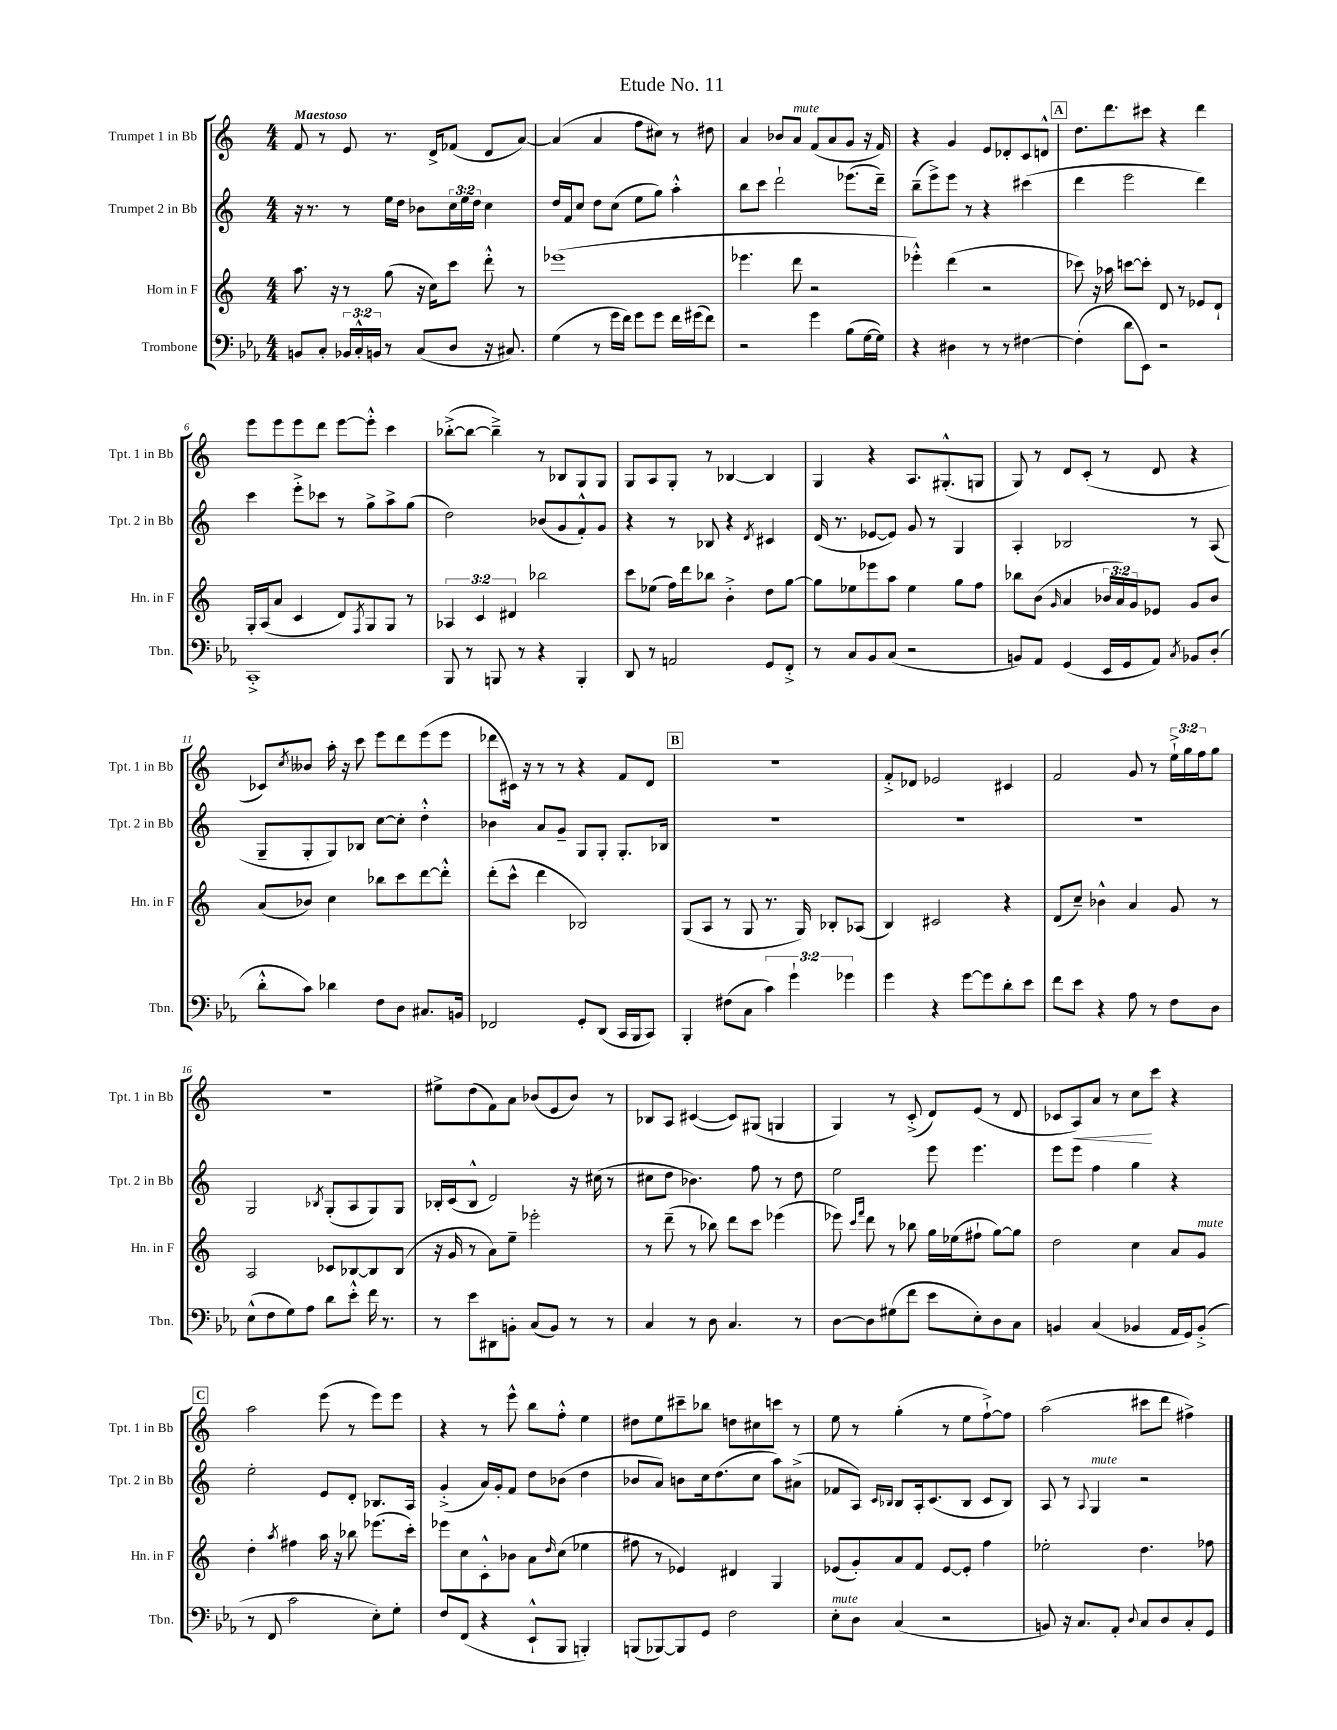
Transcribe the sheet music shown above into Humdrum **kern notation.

**kern	**kern	**kern	**kern
*staff4	*staff3	*staff2	*staff1
*clefF4	*clefG2	*clefG2	*clefG2
*k[b-e-a-]	*k[]	*k[]	*k[]
*M4/4	*M4/4	*M4/4	*M4/4
8BB/L	8.aa\	16r	8f/
.	.	8.r	.
8C'/J	.	.	8r
.	16r	.	.
24BB-/LL	8r	8r	8e/
24C'^^/	.	.	.
24BB/JJ	.	.	.
8r	(8gg\	16ee\LL	8.r
.	.	16dd\JJ	.
(8C/L	16r	8b-\L	.
.	16cc\LK)	.	16d^/LK
8D/J	8ccc\J	24cc\L	(8f-/J
.	.	24ee\	.
.	.	24dd\JJ	.
16r	8ddd'^^\	4cc\	8d/L
8.C#/)	.	.	.
.	8r	.	[8a/J)
=	=	=	=
(4G\	(1eee-	16dd/LL	(4a/]
.	.	16f/J	.
.	.	8cc/J	.
8r	.	8dd\L	4a/
16g\LL	.	(8cc\J	.
16f\JJ)	.	.	.
8g\L	.	8ee\L	8ff\L
8g\J	.	8gg\J)	8cc#\J)
16f\LL	.	4aa'^^\	8r
(16g#\J	.	.	.
8f\J)	.	.	8dd#\
=	=	=	=
2r	4.eee-\	8bb\L	4a/
.	.	8ccc\J	.
.	.	2ddd`\	8b-/L
.	8ddd\	.	8a/J
4g\	2r	.	(8f/L
.	.	.	8a/
(8B-\L	.	(8.eee-\L	8g/J
[16G\L	.	.	16r
16G\]JJ)	.	16ddd~\Jk)	16f/)
=	=	=	=
4r	4eee-'^^\)	(8bb~\L	4r
.	.	8eee^\)	.
4D#\	(4ddd\	8eee\J	4g/
.	.	8r	.
8r	2r	4r	8e/L
8r	.	.	8d-'/
[4F#\	.	(4ccc#\	8c/
.	.	.	8d^^/J
=	=	=	=
(4F#'\]	8ccc-\)	4ddd\	8.dd\L
.	16r	.	.
.	16aa-\	.	8.ddd\
8d\L	[8ccc\L	2eee\	.
8EE-\J)	8ccc'\]J	.	8ccc#\J
2r	8d/	.	4r
.	8r	.	.
.	8e-/L	4ddd\)	4ddd\
.	8d`/J	.	.
=	=	=	=
1CC'^	16G'/LL	4ccc\	8eee\L
.	(16A/J	.	.
.	8a/J	.	8eee\
.	4c/	8eee'^\L	8eee\
.	.	8ccc-\J	8ddd\J
.	8d/L)	8r	[8eee\L
.	8qF/	.	.
.	8G/	8gg^\L	8eee'^^\]J
.	8G/J	8aa^\	4ccc\
.	8r	(8gg\J	.
=	=	=	=
8BBB-/	6A-/	2dd\)	([8bb-'^\L
8r	.	.	8bb-\_J
.	6c/	.	.
8BBB/	.	.	4bb-~^\])
.	6d#/	.	.
8r	.	.	.
4r	2bb-\	(8b-/L	8r
.	.	8g/	8B-/L
4BBB'/	.	8f'^^/)	8G/
.	.	8g/J	8G/J
=	=	=	=
8DD/	8ccc\L	4r	8G/L
8r	(8ee-\J	.	8A/
2AA/	16ff\LL)	8r	8G'/J
.	16ddd\J	.	.
.	8bb-\J	8B-/	8r
.	4b'^\	4r	[4B-/
.	.	8qd/	.
8GG/L	8dd\L	4c#/	4B-/]
8FF'^/J	[8gg\J	.	.
=	=	=	=
8r	8gg\]L	(16d/	4G/
.	.	8.r	.
8C/L	8ee-\	.	.
8BB-/	8eee-\	[8e-/L	4r
(8C/J	8aa\J	8e-/]J)	.
2r	4ee-\	8g/	8.A/L
.	.	8r	.
.	.	.	(8.G#'^^/
.	8gg\L	4G/	.
.	8ff\J	.	8G/J
=	=	=	=
8BB/L)	8bb-\L	4A'/	8G/)
8AA-/J	(8b\J	.	8r
.	16qqg/	.	.
(4GG/	4a/	2B-/	8d/L
.	.	.	(8c'/J
16EE-/LL	24b-/LL	.	8r
.	24a/)	.	.
16GG/J	.	.	.
.	24g/J	.	.
8AA-/J)	8e-/J	.	8d/
8qC/	.	.	.
8BB-/L	8g/L	8r	4r
(8D'/J	8b-/J	(8A/	.
=	=	=	=
8d'^^\L	(8a/L	8G~/L	8c-/L)
.	.	.	8qcc/
8c\J)	8b-/J)	8G'/	8b--/J
4d-\	4cc\	8G/)	16aa'\
.	.	.	16r
.	.	8B-/J	8ccc\
8F\L	8bb-\L	[8cc\L	8eee\L
8D\J	8ccc\	8cc'\]J	8ddd\
8.C#/L	[8ddd\	4dd'^^\	(8eee\
.	8ddd'^^\]J	.	8eee\J
16BB/Jk	.	.	.
=	=	=	=
2FF-/	(8ddd'\L	4b-\	8ddd-\L
.	8ccc^^\J	.	16c#\Jk)
.	.	.	16r
.	4ddd\	8a/L	8r
.	.	8g~/J	8r
8GG'/L	2B-/)	8G/L	4r
(8DD/J	.	8G'/J	.
16CC/LL	.	8.G'/L	8f/L
16BBB-/J	.	.	.
8CC/J)	.	.	8d/J
.	.	16B-/Jk	.
=	=	=	=
4BBB-'/	(8G/L	1r	1r
.	8A/J	.	.
(8F#\L	8r	.	.
8C\J	8G/	.	.
6c\)	8.r	.	.
6g`\	.	.	.
.	16G/)	.	.
.	8B-'/L	.	.
6g-\	.	.	.
.	(8A-/J	.	.
=	=	=	=
4g\	4B/)	1r	8f'^/L
.	.	.	8d-/J
4r	2c#/	.	2e-/
[8g\L	.	.	.
8g\]	.	.	.
8d'\	4r	.	4c#/
8e-\J	.	.	.
=	=	=	=
8f\L	(8d/L	1r	2f/
8e-\J	8cc~/J)	.	.
4r	4b-^^\	.	.
8A-\	4a/	.	8g/
8r	.	.	8r
8F\L	8g/	.	24ee`^\LL
.	.	.	24gg\
.	.	.	24ff\J
8D\J	8r	.	8gg\J
=	=	=	=
(8E-^^\L	2A/	2G/	1r
8F\	.	.	.
8G\)	.	.	.
8A-\J	.	.	.
.	.	8qB-/	.
8d\L	8c-/L	(8G'/L	.
8e-'^^\J	[8B-/	8A/	.
16f\	8B-/]	8G/)	.
8.r	.	.	.
.	(8B-/J	8G/J	.
=	=	=	=
8r	16r	16B-'/LL	8ee#^\L
.	16g/	(16c/J	.
8e-\L	8r	8B-^^/J	(8dd\
8DD#\	8a\L)	2d/)	8f\)
8BB'\J	8ee~\J	.	8a\J
(8C/L	2eee-'\	.	(8b-/L
8BB/J)	.	.	8e/
8r	.	16r	8b-/J)
.	.	(16cc#\	.
8r	.	8r	8r
=	=	=	=
4C/	8r	8cc#\L	8B-/L
.	(8ddd~\	8dd\J	8A/J
8r	8r	4.b-\)	([4c#/
8D\	8bb-\)	.	.
4.C/	8ddd\L	.	8c#/]L)
.	8ccc\J	8ff\	(8G#/J
.	(4eee-\	8r	4G/
8r	.	8dd\	.
=	=	=	=
[8D\L	8eee-\)	2ee\	4G/)
.	16qqccc/LL	.	.
.	16qqfff/JJ	.	.
8D\]	8ddd\	.	.
(8G#\	8r	.	8r
8f\J	8bb-\	.	(8c'^/
8e-\L	16gg\LL	8eee\	8d/L)
.	(16ee-\J	.	.
8E-'\)	8ff#`\J	4.eee\	(8e/J
8D\	[8gg\L)	.	8r
8C\J	8gg\]J	.	8d/
=	=	=	=
4BB/	2dd\	8eee\L	8c-/L
.	.	8eee\J	8A/)
(4C/	.	4ff\	8a/J
.	.	.	8r
4BB-/	4cc\	4gg\	8cc\L
.	.	.	8ccc\J
16AA-/LL	8a/L	4r	4r
16GG/J)	.	.	.
(8BB-'^/J	8g/J	.	.
=	=	=	=
8r	4dd'\	2ee'\	2aa\
8FF/	.	.	.
.	8qaa/	.	.
2c\	4ff#\	.	.
.	16aa\	8e/L	(8eee\
.	16r	.	.
.	8bb-\	8d'/J	8r
8E-'\L)	(8.eee-\L	8.B-/L	8eee\L)
8G'\J	.	.	8eee\J
.	16ccc'\Jk)	16A/Jk	.
=	=	=	=
8F/L	8eee-\L	(4g'^/	4r
(8FF/J	8cc\	.	.
4r	8c'^^\	16a/LL)	8r
.	.	16g'/J	.
.	8b-\J	8f/J	8eee^^\
8EE-`^^/L	8a\L	8dd\L	8bb\L
.	16qqdd/	.	.
8BBB-/J	(8cc\J	(8b-\J	8ff'^^\J
4BBB'/)	4ee-\	4dd\	4ee\
=	=	=	=
(8BBB/L	8ff#\	8b-/L	8dd#\L
[8BBB-/)	8r	8a/J)	8ee\
8BBB-/]	4e-/)	8b\L	8ccc#~\
8GG/J	.	16cc\k	8bb-\J
.	.	(8.dd\	.
2F\	4d#/	.	8dd\L
.	.	8cc\J	8cc#\
.	4G/	8aa\L)	8ccc\J
.	.	(8a#^\J	8r
=	=	=	=
8E-'\L	(8e-/L	8f-/L	8ee\
8D\J	8g'/)	8A/J)	8r
.	.	16qqc/LL	.
.	.	16qqB-/JJ	.
(4C/	8a/	8B-/L	(4gg'\
.	8f/J	16A'/k	.
.	.	(8.c/	.
2r	[8e-/L	.	8r
.	8e-'/]J	8B-/J	8ee\L
.	4ff\	8c/L	[8ff`^\)
.	.	8B-/J)	8ff\]J
=	=	=	=
8BB/)	2ee-'\	8A/	(2aa\
16r	.	8r	.
8.C/L	.	.	.
.	.	8qqA/	.
.	.	4G/	.
8AA-'/J	.	.	.
8qqD/	.	.	.
8C/L	4.dd\	2r	8ccc#\L
8D/	.	.	8ddd\J
8C'/	.	.	4ff#^\)
8GG/J	8ff-\	.	.
==	==	==	==
*-	*-	*-	*-
